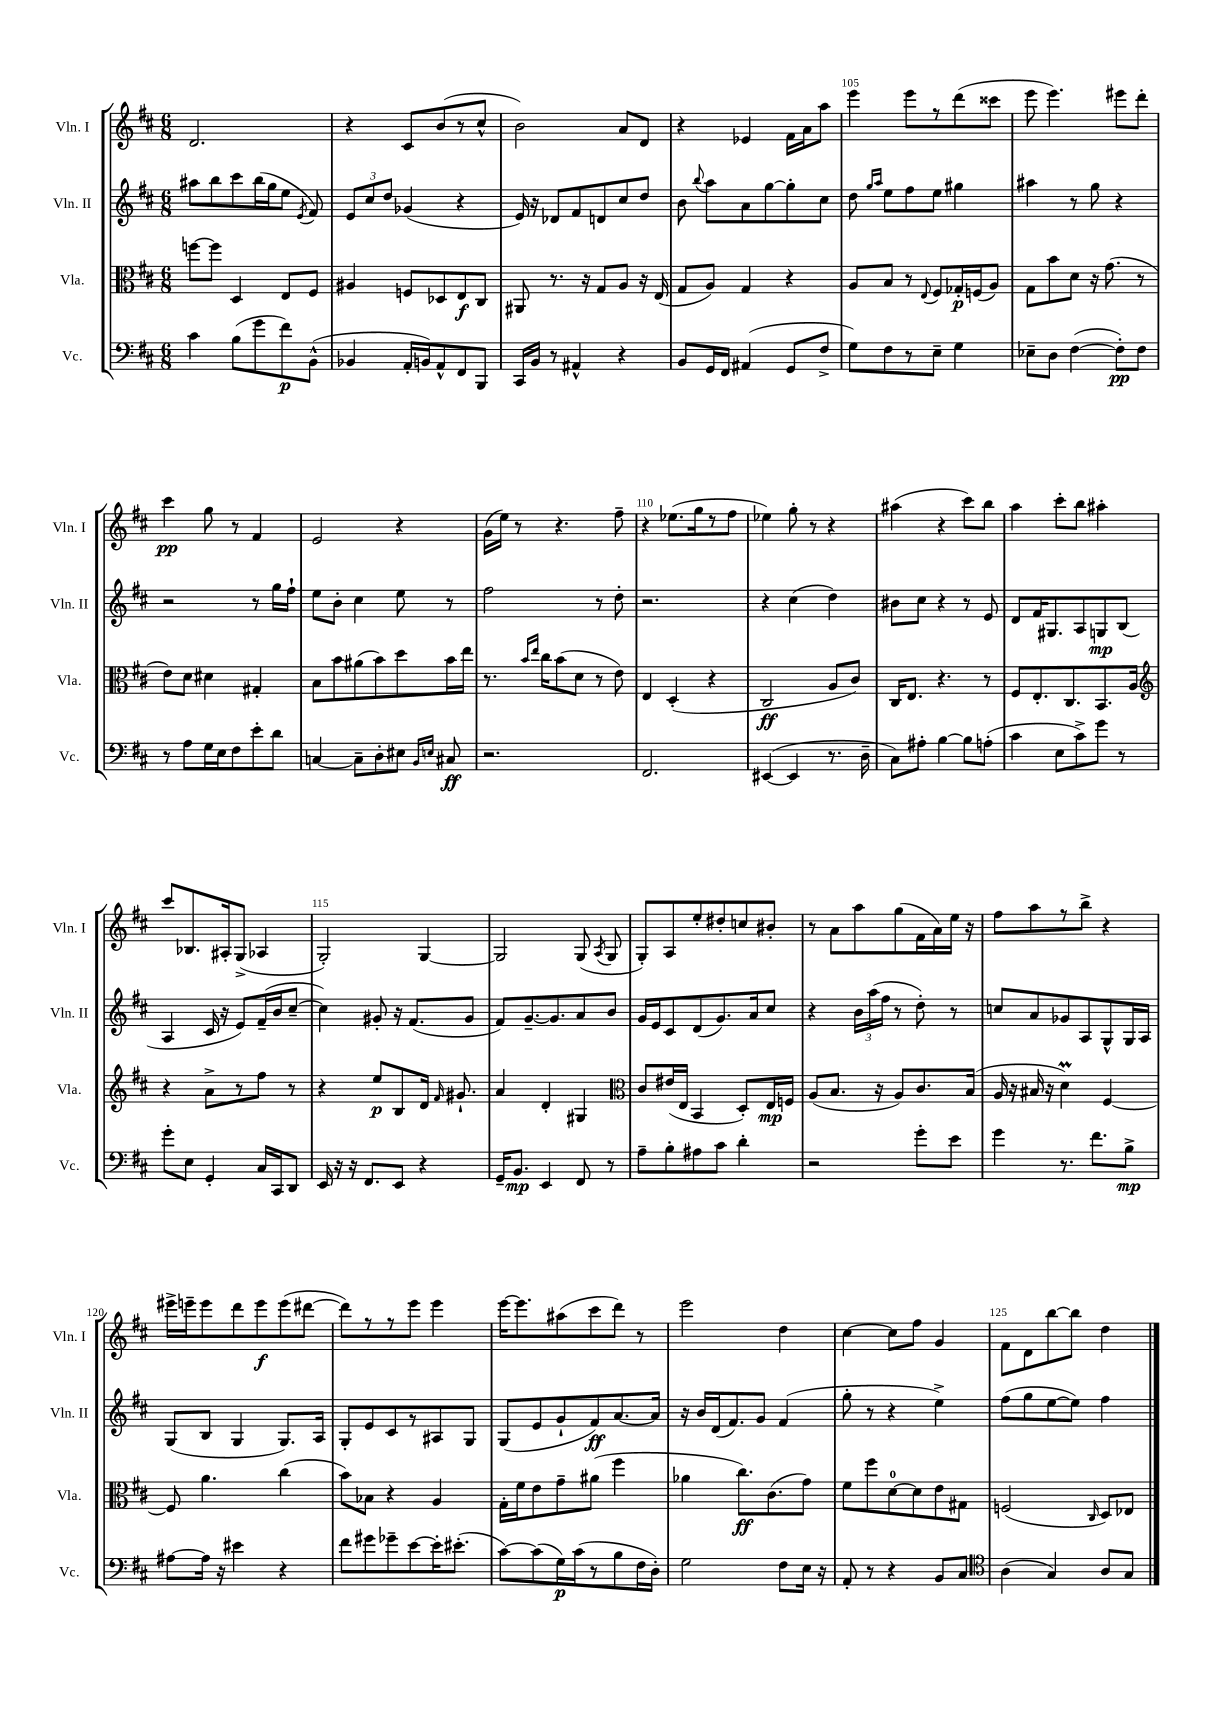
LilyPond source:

<<
\new StaffGroup <<
\new Staff = "s0" \with { instrumentName = "Vln. I" shortInstrumentName = "Vln. I" } {
    \clef treble \key d \major \numericTimeSignature \time 6/8
    \autoBeamOff d'2. |
    r4 cis'8[ b'8( r8 cis''8]-^ |
    b'2) a'8[ d'8] |
    r4 ees'4 fis'16[ a'16 a''8] |
    e'''4 e'''8[ r8 d'''8( cisis'''8] |
    e'''8 e'''4.) eis'''8[ d'''8]-. |
    cis'''4\pp g''8 r8 fis'4 |
    e'2 r4 |
    g'16[( e''16]) r8 r4. fis''8-- |
    r4 ees''8.[( g''16 r8 fis''8] |
    ees''4) g''8-. r8 r4 |
    ais''4( r4 cis'''8[) b''8] |
    a''4 cis'''8[-. b''8] ais''4-. |
    cis'''8[ bes8. ais16-. g8]->( aes4 |
    g2-.) g4~ |
    g2 g8( \acciaccatura { a8 } g8 |
    g8[-.) a8 e''8-. dis''8-. c''8 bis'8]-. |
    r8 a'8[ a''8 g''8( fis'16 a'16) e''16] r16 |
    fis''8[ a''8 r8 b''8]-> r4 |
    eis'''16[-> e'''16-- e'''8 d'''8 e'''8\f e'''8( dis'''8]~ |
    dis'''8[) r8 r8 e'''8] e'''4 |
    e'''16[~ e'''8. ais''8( cis'''8 d'''8]) r8 |
    e'''2 d''4 |
    cis''4~ cis''8[ fis''8] g'4 |
    fis'8[ d'8 b''8~ b''8] d''4 \bar "|." |
}
\new Staff = "s1" \with { instrumentName = "Vln. II" shortInstrumentName = "Vln. II" } {
    \clef treble \key d \major \numericTimeSignature \time 6/8
    \autoBeamOff ais''8[ b''8 cis'''8 b''16( g''16 e''8] \acciaccatura { e'8 } fis'8) |
    \tuplet 3/2 { e'8[ cis''8 d''8] } ges'4( r4 |
    e'16) r16 des'8[ fis'8 d'8 cis''8 d''8] |
    b'8 \appoggiatura { b''8 } a''8[ a'8 g''8~ g''8-. cis''8] |
    d''8 \grace { g''16[ a''16] } e''8[ fis''8 e''8] gis''4 |
    ais''4 r8 g''8 r4 |
    r2 r8 g''16[ fis''16]-! |
    e''8[ b'8]-. cis''4 e''8 r8 |
    fis''2 r8 d''8-. |
    r2. |
    r4 cis''4( d''4) |
    bis'8[ cis''8] r4 r8 e'8 |
    d'8[ fis'16 gis8. a8 g8\mp b8]( |
    a4 cis'16 r16 e'8[) fis'16--( b'16 cis''8]~-- |
    cis''4) gis'8-. r16 fis'8.[( gis'8] |
    fis'8[) g'8.~-- g'8. a'8 b'8] |
    g'16[ e'16 cis'8 d'8( g'8.) a'16 cis''8] |
    r4 \tuplet 3/2 { b'16[ a''16( fis''16] } r8 d''8-.) r8 |
    c''8[ a'8 ges'8 a8 g8-^ g16 a16] |
    g8[( b8] g4 g8.[) a16] |
    g8[-. e'8 cis'8 r8 ais8 g8] |
    g8[( e'8 g'8-! fis'8\ff) a'8.~ a'16] |
    r16 b'16[ d'16( fis'8.) g'8] fis'4( |
    g''8-. r8 r4 e''4->) |
    fis''8[( g''8 e''8~ e''8]) fis''4 \bar "|." |
}
\new Staff = "s2" \with { instrumentName = "Vla." shortInstrumentName = "Vla." } {
    \clef alto \key d \major \numericTimeSignature \time 6/8
    \autoBeamOff f''8[~ f''8] d4 e8[ fis8] |
    ais4 f8[ des8 e8\f cis8] |
    ais,8 r8. r16 g8[ a8] r16 e16( |
    g8[ a8]) g4 r4 |
    a8[ b8] r8 \appoggiatura { e8 } fis8[ ges16-.\p f16( a8]) |
    g8[ b'8 d'8] r16 g'8.( r8 |
    e'8[) d'8] dis'4 gis4-. |
    b8[ b'8 ais'8( b'8) d''8 b'16 e''16] |
    r8. \grace { b'16[ e''16] } cis''16[ b'8( d'8] r8 e'8) |
    e4 d4-.( r4 |
    cis2\ff a8[ cis'8]) |
    cis16[ e8.] r4. r8 |
    fis8[ e8.-. cis8. b,8. a16] |
    \clef treble r4 a'8[-> r8 fis''8] r8 |
    r4 e''8[\p b8 d'16] \grace { fis'16 } gis'8.-! |
    a'4 d'4-. gis4 |
    \clef alto cis'8[ eis'16( e16] b,4 d8[-.) e16\mp f16] |
    a8[( b8.] r16 a8[) cis'8. b16]( |
    a16 r16 bis16 r16 d'4\prall) fis4~ |
    fis8 a'4. cis''4( |
    b'8[) bes8] r4 a4 |
    g16[-. fis'16 e'8 g'8-- ais'8]( fis''4 |
    aes'4 cis''8.[\ff) cis'8.( g'8]) |
    fis'8[ fis''8 d'8-0~ d'8 e'8 gis8] |
    f2( \grace { cis16 } d8[) ees8] \bar "|." |
}
\new Staff = "s3" \with { instrumentName = "Vc." shortInstrumentName = "Vc." } {
    \clef bass \key d \major \numericTimeSignature \time 6/8
    \autoBeamOff cis'4 b8[( g'8 fis'8\p) b,8]-^( |
    bes,4 a,16[-. b,16) a,8-^ fis,8 b,,8] |
    cis,16[ b,16] r8 ais,4-^ r4 |
    b,8[ g,16 fis,16] ais,4( g,8[ fis8]-> |
    g8[) fis8 r8 e8]-- g4 |
    ees8[-- d8] fis4~( fis8[-.\pp) fis8] |
    r8 a8[ g16 e16 fis8 e'8-. d'8] |
    c4~ c8[-- d8-. eis8] \grace { b,16[ e16] } cis8\ff |
    r2. |
    fis,2. |
    eis,4~( eis,4 r8. d16-- |
    cis8[) ais8]-. b4~ b8[ a8]-.( |
    cis'4 e8[ cis'8->) g'8] r8 |
    g'8[-. e8] g,4-. cis16[ cis,16 d,8] |
    e,16 r16 r16 fis,8.[ e,8] r4 |
    g,16[-- b,8.]\mp e,4 fis,8 r8 |
    a8[-- b8-. ais8 cis'8] d'4-. |
    r2 g'8[-. e'8] |
    g'4 r8. fis'8.[ b8]->\mp |
    ais8[~ ais16] r16 eis'4 r4 |
    fis'8[ gis'8 ges'8-- e'8~ e'16-. eis'8.]-.( |
    cis'8[~) cis'8( g16\p) cis'16( r8 b8 fis16 d16]-.) |
    g2 fis8[ e16] r16 |
    a,8-. r8 r4 b,8[ cis8] |
    \clef tenor a4( g4) a8[ g8] \bar "|." |
}
>>
>>
\layout { \context { \Score currentBarNumber = #101 \override BarNumber.break-visibility = ##(#f #t #t) barNumberVisibility = #(every-nth-bar-number-visible 5) } }
